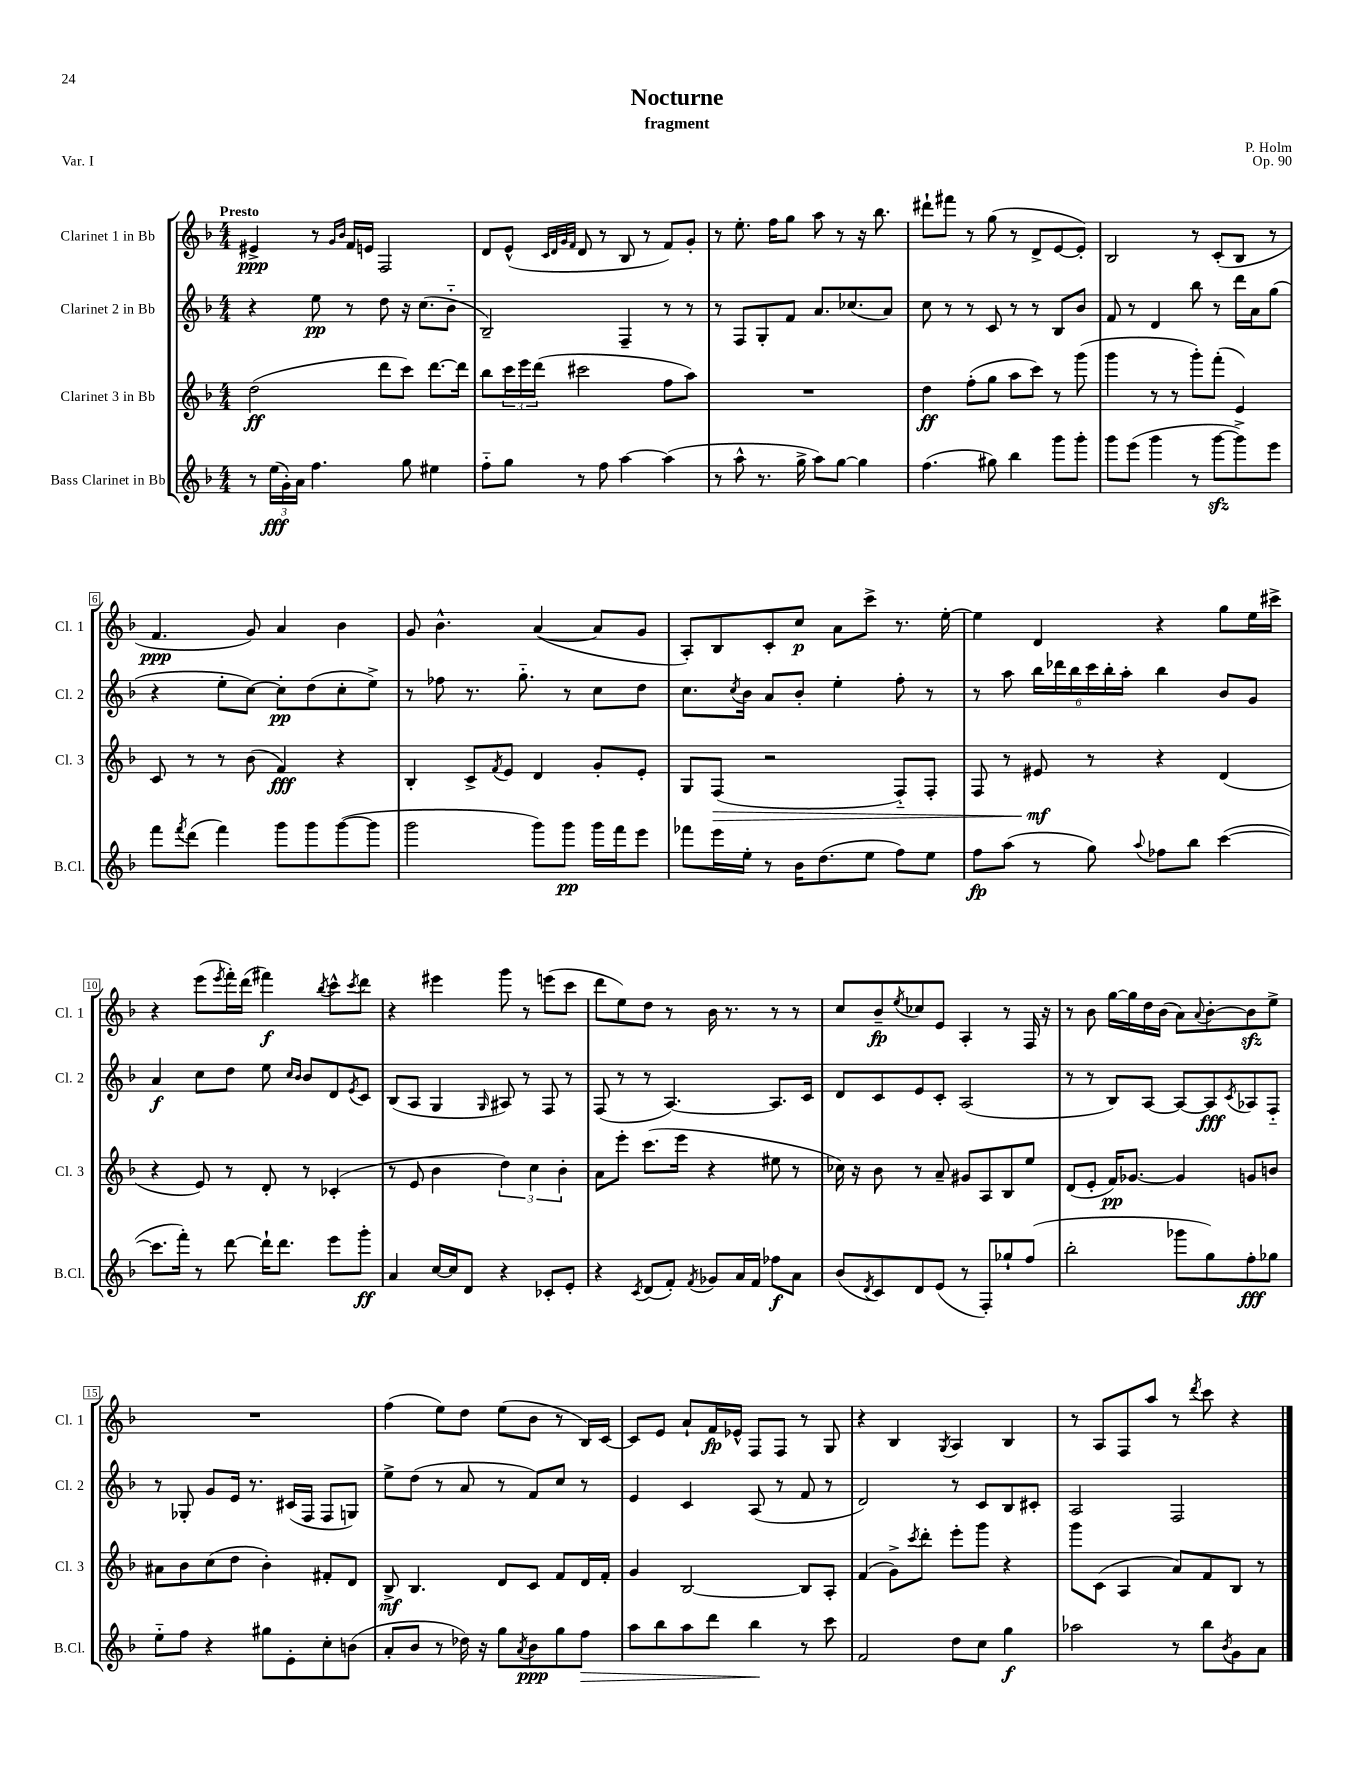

**kern	**dynam	**kern	**dynam	**kern	**dynam	**kern	**dynam
*part4	*part4	*part3	*part3	*part2	*part2	*part1	*part1
*staff4	*staff4	*staff3	*staff3	*staff2	*staff2	*staff1	*staff1
*I"Bass Clarinet in Bb	*	*I"Clarinet 3 in Bb	*	*I"Clarinet 2 in Bb	*	*I"Clarinet 1 in Bb	*
*I'B.Cl.	*	*I'Cl. 3	*	*I'Cl. 2	*	*I'Cl. 1	*
*clefG2	*	*clefG2	*	*clefG2	*	*clefG2	*
*k[b-]	*	*k[b-]	*	*k[b-]	*	*k[b-]	*
*M4/4	*	*M4/4	*	*M4/4	*	*M4/4	*
=1	=1	=1	=1	=1	=1	=1	=1
!	!	!	!	!	!	!LO:TX:a:B:t=Presto	!
8r	.	(2dd\	ff	4r	.	4e#X^/	ppp
(24ee\LL	fff	.	.	.	.	.	.
24g'\)	.	.	.	.	.	.	.
24a\JJ	.	.	.	.	.	.	.
4.ff\	.	.	.	8ee\	pp	8r	.
.	.	.	.	.	.	16qqg/LL	.
.	.	.	.	.	.	16qqb-/JJ	.
.	.	.	.	8r	.	16f/LL	.
.	.	.	.	.	.	16en/JJ	.
.	.	8ddd\L	.	8dd\	.	2F/	.
8gg\	.	8ccc\J)	.	16r	.	.	.
.	.	.	.	(8.cc\L	.	.	.
4ee#X\	.	[8.ddd\L	.	.	.	.	.
.	.	.	.	8b-\J	.	.	.
.	.	16ddd\Jk]	.	.	.	.	.
=2	=2	=2	=2	=2	=2	=2	=2
8ff\L	.	8bb-\L	.	2B-~/)	.	8d/L	.
8gg\J	.	24ccc\L	.	.	.	(8e^^/J	.
.	.	24eee\	.	.	.	.	.
.	.	(24ddd\JJ	.	.	.	.	.
.	.	.	.	.	.	32qqc/LLL	.
.	.	.	.	.	.	32qqd/	.
.	.	.	.	.	.	32qqg/	.
.	.	.	.	.	.	32qqf/JJJ	.
8r	.	2ccc#X\	.	.	.	8d/	.
8ff\	.	.	.	.	.	8r	.
[4aa\	.	.	.	4F~/	.	8B-/	.
.	.	.	.	.	.	8r	.
(4aa\]	.	8ff\L	.	8r	.	8f/L)	.
.	.	8aa\J)	.	8r	.	8g'/J	.
=3	=3	=3	=3	=3	=3	=3	=3
8r	.	1r	.	8r	.	8r	.
8aa^^\	.	.	.	8F/L	.	8.ee'\	.
8.r	.	.	.	8G'/	.	.	.
.	.	.	.	.	.	16ff\KL	.
.	.	.	.	8f/J	.	8gg\J	.
16gg^\	.	.	.	.	.	.	.
8aa\L)	.	.	.	8.a/L	.	8aa\	.
[8gg\J	.	.	.	.	.	8r	.
.	.	.	.	(8.cc-X/	.	.	.
4gg\]	.	.	.	.	.	16r	.
.	.	.	.	.	.	8.bb-\	.
.	.	.	.	8a/J)	.	.	.
=4	=4	=4	=4	=4	=4	=4	=4
(4.ff\	.	4dd\	ff	8cc\	.	8ddd#X`\L	.
.	.	.	.	8r	.	8fff#X\J	.
.	.	(8ff'\L	.	8r	.	8r	.
8gg#X\)	.	8gg\J	.	8c/	.	(8gg\	.
4bb-\	.	8aa\L	.	8r	.	8r	.
.	.	8ccc\J)	.	8r	.	8d^/L	.
8ggg\L	.	8r	.	8B-/L	.	[8e/	.
8ggg'\J	.	(8ggg\	.	8b-/J	.	8e'/J])	.
=5	=5	=5	=5	=5	=5	=5	=5
8ggg\L	.	4ggg\	.	8f/	.	2B-/	.
(8eee\J	.	.	.	8r	.	.	.
4ggg\	.	8r	.	4d/	.	.	.
.	.	8r	.	.	.	.	.
8r	.	8ggg'\L)	.	8bb-\	.	8r	.
[8gggzz\L	.	(8fff'\J	.	8r	.	(8c'/L	.
8ggg^\])	.	4e/)	.	16ddd\LL	.	8B-/J	.
.	.	.	.	16a\J	.	.	.
8eee\J	.	.	.	(8gg\J	.	8r	.
!!LO:LB:g=z
=6	=6	=6	=6	=6	=6	=6	=6
8fff\L	.	8c/	.	4r	.	4.f/	ppp
8qfff/	.	.	.	.	.	.	.
(8ddd\J	.	8r	.	.	.	.	.
4fff\)	.	8r	.	8ee'\L	.	.	.
.	.	(8b-\	.	[8cc\J)	.	8g/)	.
8ggg\L	.	4f/)	fff	8cc'\L]	pp	4a/	.
8ggg\	.	.	.	(8dd\	.	.	.
([8ggg\	.	4r	.	8cc'\	.	4b-\	.
8ggg\J]	.	.	.	8ee^\J)	.	.	.
=7	=7	=7	=7	=7	=7	=7	=7
2ggg\	.	4B-'/	.	8r	.	8g/	.
.	.	.	.	8ff-X\	.	4.b-^^\	.
.	.	8c^/L	.	8.r	.	.	.
.	.	8qf/	.	.	.	.	.
.	.	8e/J	.	.	.	.	.
.	.	.	.	8.gg\	.	.	.
8ggg\L)	.	4d/	.	.	.	([4a/	.
8ggg\J	pp	.	.	8r	.	.	.
16ggg\LL	.	8g'/L	.	8cc\L	.	8a/L]	.
16fff\J	.	.	.	.	.	.	.
8eee\J	.	8e'/J	.	8dd\J	.	8g/J	.
=8	=8	=8	=8	=8	=8	=8	=8
8fff-X\L	.	8G/L	.	8.cc\L	.	8A'/L)	.
!	!	!	!LO:HP:b	!	!	!	!
16eee\L	.	(8F/J	>	.	.	8B-/	.
.	.	.	.	8qcc/	.	.	.
16ee'\JJ	.	.	.	16b-\Jk	.	.	.
8r	.	2r	.	8a/L	.	8c'/	.
16b-\KL	.	.	.	8b-'/J	.	8cc/J	p
(8.dd\	.	.	.	.	.	.	.
.	.	.	.	4ee'\	.	8a\L	.
8ee\J	.	.	.	.	.	8ccc^\J	.
8ff\L)	.	8F/L)	.	8ff'\	.	8.r	.
8ee\J	.	8F'/J	.	8r	.	.	.
.	.	.	.	.	.	[16ee'\	.
=9	=9	=9	=9	=9	=9	=9	=9
8ff\L	fp	8F/	.	8r	.	4ee\]	.
(8aa\J	.	8r	.	8aa\	.	.	.
8r	.	8e#X/	mf	24bb-\LL	.	4d/	.
.	.	.	.	24ddd-X\	.	.	.
.	.	.	.	24bb-\	.	.	.
8gg\)	.	8r	]	24ccc\	.	.	.
.	.	.	.	24bb-'\	.	.	.
.	.	.	.	24aa'\JJ	.	.	.
8qqaa/	.	.	.	.	.	.	.
8ff-X\L	.	4r	.	4bb-\	.	4r	.
8bb-\J	.	.	.	.	.	.	.
([4ccc\	.	(4d/	.	8b-/L	.	8gg\L	.
.	.	.	.	8g/J	.	16ee\L	.
.	.	.	.	.	.	16ccc#X^\JJ	.
!!LO:LB:g=z
=10	=10	=10	=10	=10	=10	=10	=10
8.ccc\L]	.	4r	.	4a/	f	4r	.
16fff'\Jk)	.	.	.	.	.	.	.
8r	.	8e/)	.	8cc\L	.	(8eee\L	.
.	.	.	.	.	.	8qeee/	.
[8ddd\	.	8r	.	8dd\J	.	16fff'\L)	.
.	.	.	.	.	.	(16ddd\JJ	.
16ddd`\KL]	.	8d'/	.	8ee\	.	4fff#X\)	f
8.ddd\J	.	.	.	.	.	.	.
.	.	.	.	16qqcc/LL	.	.	.
.	.	.	.	16qqb-/JJ	.	.	.
.	.	8r	.	8b-/L	.	.	.
.	.	.	.	.	.	8qbb-/	.
8eee\L	.	(4c-X'/	.	8d/	.	8ccc^^\L	.
.	.	.	.	8qe/	.	8qccc/	.
8ggg'\J	ff	.	.	8c/J	.	8ddd\J	.
=11	=11	=11	=11	=11	=11	=11	=11
4a/	.	8r	.	(8B-/L	.	4r	.
.	.	8e/	.	8A/J	.	.	.
[16cc/LL	.	4b-\	.	4G/	.	4eee#X\	.
16cc/J]	.	.	.	.	.	.	.
8d/J	.	.	.	.	.	.	.
.	.	.	.	16qqG/	.	.	.
4r	.	6dd\)	.	8A#X/)	.	8ggg\	.
.	.	.	.	8r	.	8r	.
.	.	6cc\	.	.	.	.	.
8c-X'/L	.	.	.	8F/	.	(8eeen\L	.
.	.	6b-'\	.	.	.	.	.
8e'/J	.	.	.	8r	.	8ccc\J	.
=12	=12	=12	=12	=12	=12	=12	=12
4r	.	8a\L	.	(8F/	.	8ddd\L	.
.	.	8eee'\J	.	8r	.	8ee\)	.
8qc/	.	.	.	.	.	.	.
(8d/L	.	(8.ccc\L	.	8r	.	8dd\J	.
8f'/J)	.	.	.	[4.A/)	.	8r	.
.	.	16eee\Jk	.	.	.	.	.
8qf/	.	.	.	.	.	.	.
8g-X/L	.	4r	.	.	.	16b-\	.
.	.	.	.	.	.	8.r	.
16a/L	.	.	.	.	.	.	.
16f/JJ	.	.	.	.	.	.	.
8ff-X\L	f	8ee#X\	.	8.A/L]	.	8r	.
8a\J	.	8r	.	.	.	8r	.
.	.	.	.	16c/Jk	.	.	.
=13	=13	=13	=13	=13	=13	=13	=13
(8b-/L	.	16cc-X\)	.	8d/L	.	8cc/L	.
.	.	16r	.	.	.	.	.
8qd/	.	.	.	.	.	.	.
8c/)	.	8b-\	.	8c/	.	8b-~/	fp
.	.	.	.	.	.	8qee/	.
8d/	.	8r	.	8e/	.	8cc-X/	.
(8e/J	.	8a~/	.	8c'/J	.	8e/J	.
8r	.	8g#X/L	.	(2A/	.	4A'/	.
8F'/L)	.	8A/	.	.	.	.	.
8gg-X`/	.	8B-/	.	.	.	8r	.
(8ff/J	.	8ee/J	.	.	.	16F/	.
.	.	.	.	.	.	16r	.
=14	=14	=14	=14	=14	=14	=14	=14
2bb-'\	.	(8d/L	.	8r	.	8r	.
.	.	8e'/J	.	8r	.	8b-\	.
.	.	16f/KL)	pp	8B-/L)	.	[16gg\LL	.
.	.	[8.g-X/J	.	.	.	16gg\]	.
.	.	.	.	[8A/J	.	16dd\	.
.	.	.	.	.	.	(16b-\JJ	.
8ggg-X\L	.	4g-/]	.	8A/L_	.	8a\L)	.
.	.	.	.	.	.	8qqa/	.
8gg\)	.	.	.	8A/]	fff	[8b-'\	.
.	.	.	.	8qc/	.	.	.
8ff'\	fff	8gn/L	.	8A-X/	.	8b-zz\]	.
8gg-X\J	.	8bn/J	.	8F/J	.	8ee^\J	.
!!LO:LB:g=z
=15	=15	=15	=15	=15	=15	=15	=15
8ee\L	.	8a#X\L	.	8r	.	1r	.
8ff\J	.	8b-\	.	8G-X'/	.	.	.
4r	.	(8cc\	.	8g/L	.	.	.
.	.	8dd\J	.	16e/Jk	.	.	.
.	.	.	.	8.r	.	.	.
8gg#X\L	.	4b-'\)	.	.	.	.	.
8e'\	.	.	.	(16c#X/LL	.	.	.
.	.	.	.	16F/JJ	.	.	.
8cc'\	.	8f#X'/L	.	8F/L	.	.	.
(8bn\J	.	8d/J	.	8Gn/J)	.	.	.
=16	=16	=16	=16	=16	=16	=16	=16
8a'/L	.	8B-^/	mf	8ee^\L	.	(4ff\	.
8b-/J	.	4.B-/	.	(8dd\J	.	.	.
8r	.	.	.	8r	.	8ee\L)	.
16dd-X\)	.	.	.	8a/	.	8dd\J	.
16r	.	.	.	.	.	.	.
8gg\L	.	8d/L	.	8r	.	(8ee\L	.
8qa/	.	.	.	.	.	.	.
8b-\	ppp	8c/J	.	8f/L)	.	8b-\J	.
8gg\	.	8f/L	.	8cc/J	.	8r	.
!	!LO:HP:b	!	!	!	!	!	!
8ff\J	>	16d/L	.	8r	.	16B-/LL)	.
.	.	16f'/JJ	.	.	.	[16c/JJ	.
=17	=17	=17	=17	=17	=17	=17	=17
8aa\L	.	4g/	.	4e/	.	8c/L]	.
8bb-\	.	.	.	.	.	8e/J	.
8aa\	.	[2B-/	.	4c/	.	8a`/L	.
8ddd\J	.	.	.	.	.	16f/L	fp
.	.	.	.	.	.	16e-X^^/JJ	.
4bb-\	.	.	.	(8A/	.	8F/L	.
.	.	.	.	8r	.	8F/J	.
8r	]	8B-/L]	.	8f/	.	8r	.
8ccc\	.	8A'/J	.	8r	.	8G/	.
=18	=18	=18	=18	=18	=18	=18	=18
2f/	.	(4f/	.	2d/)	.	4r	.
.	.	8g^\L)	.	.	.	4B-/	.
.	.	8qccc/	.	.	.	.	.
.	.	8ddd'\J	.	.	.	.	.
.	.	.	.	.	.	8qG/	.
8dd\L	.	8eee'\L	.	8r	.	4A/	.
8cc\J	.	8ggg\J	.	8c/L	.	.	.
4gg\	f	4r	.	8B-/	.	4B-/	.
.	.	.	.	8c#X'/J	.	.	.
=19	=19	=19	=19	=19	=19	=19	=19
2aa-X\	.	8ggg\L	.	2A/	.	8r	.
.	.	(8c\J	.	.	.	8A/L	.
.	.	4A/	.	.	.	8F/	.
.	.	.	.	.	.	8aa/J	.
8r	.	8a/L)	.	2F/	.	8r	.
.	.	.	.	.	.	8qddd/	.
8bb-\L	.	8f/	.	.	.	8ccc\	.
8qb-/	.	.	.	.	.	.	.
8g\	.	8B-/J	.	.	.	4r	.
8a\J	.	8r	.	.	.	.	.
==	==	==	==	==	==	==	==
*-	*-	*-	*-	*-	*-	*-	*-
